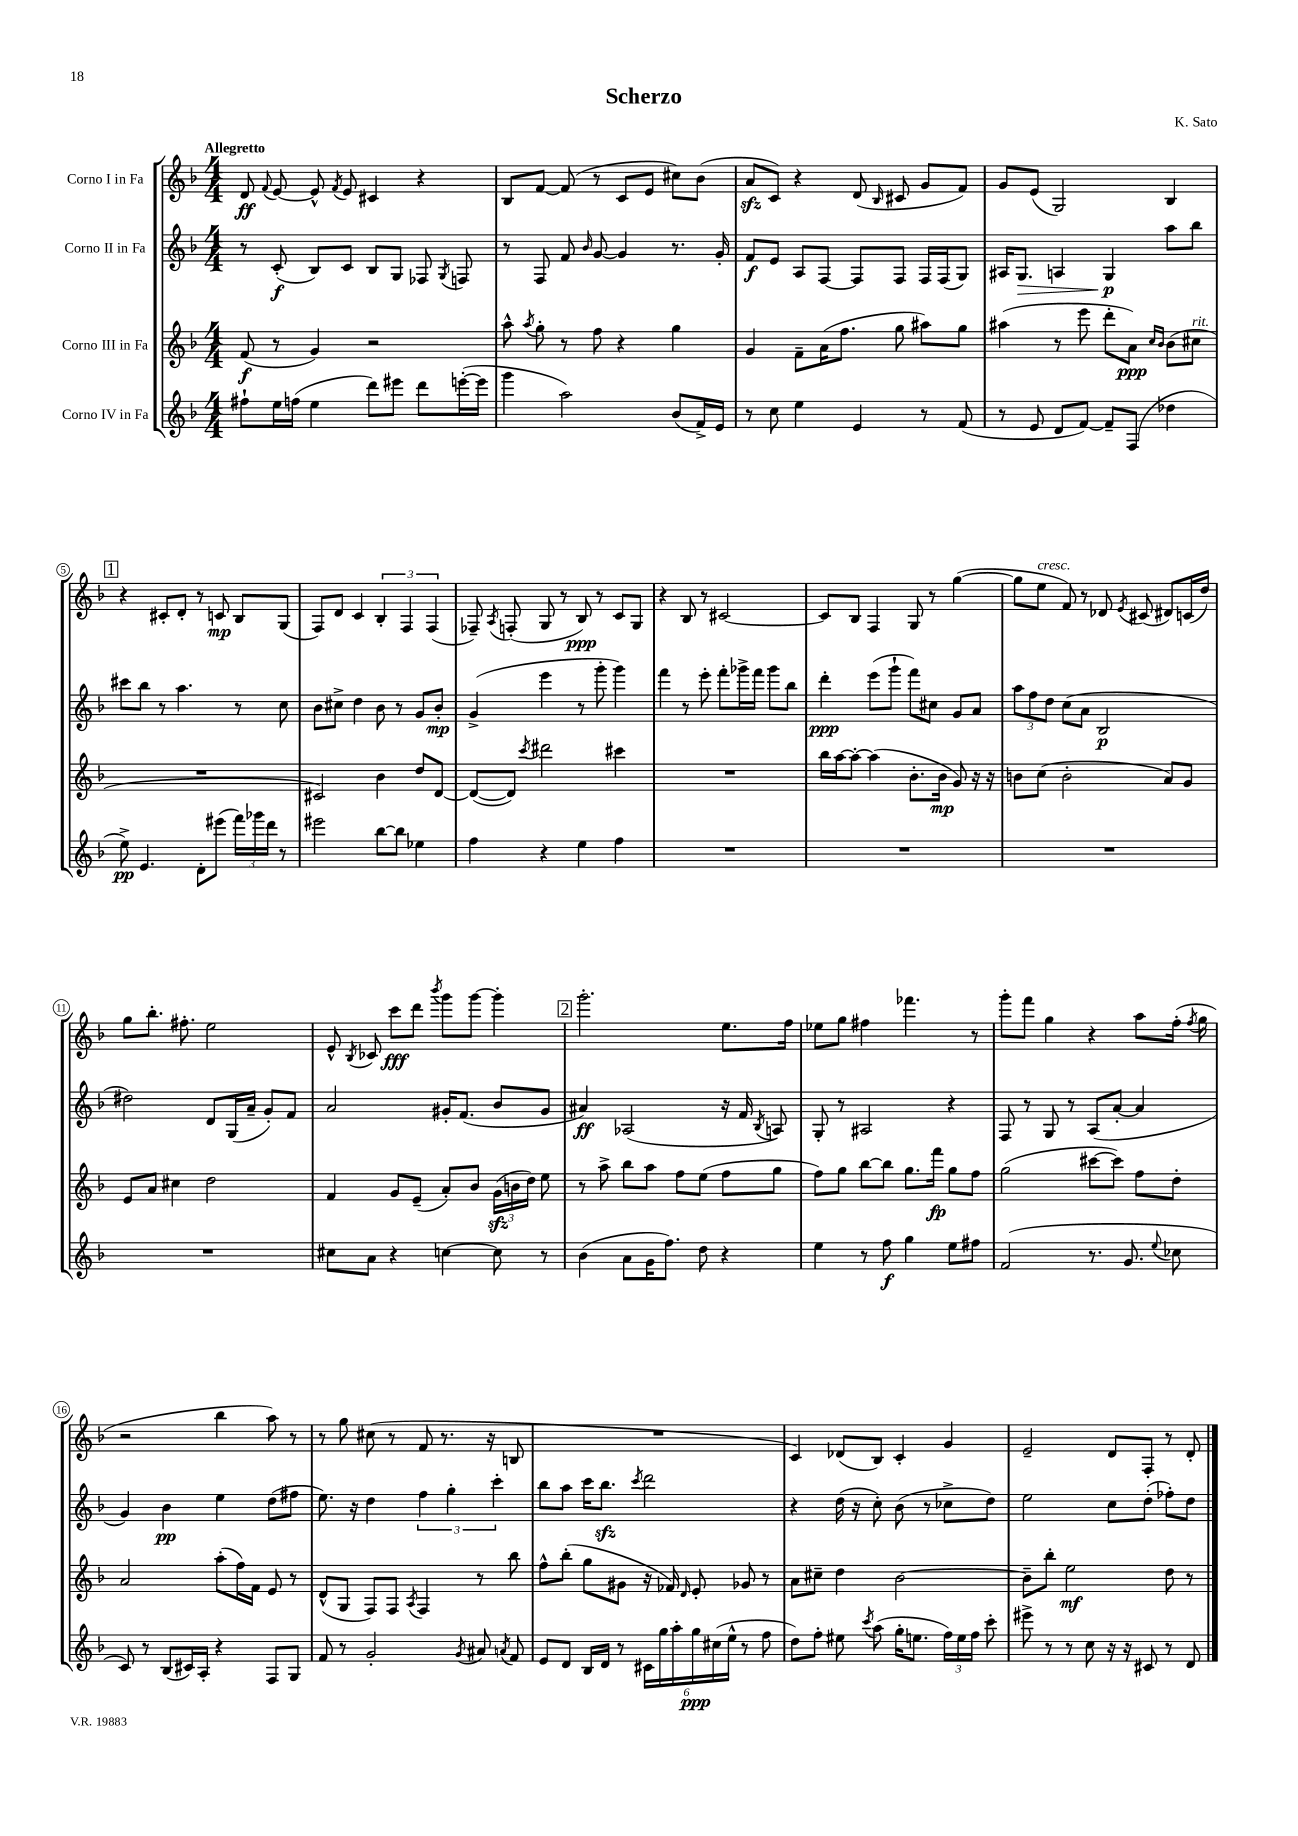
\header { title = "Scherzo" composer = "K. Sato" }
<<
\new StaffGroup <<
\new Staff = "s0" \with { instrumentName = "Corno I in Fa" } {
    \clef treble \key f \major \numericTimeSignature \time 4/4 \tempo "Allegretto"
    \autoBeamOff d'8\ff \appoggiatura { f'8 } e'8~ e'8-^ \acciaccatura { f'8 } e'8 cis'4 r4 |
    bes8[ f'8]~ f'8( r8 c'8[ e'8] cis''8[) bes'8]( |
    a'8[\sfz c'8]) r4 d'8( \grace { bes16 } cis'8 g'8[ f'8]) |
    g'8[ e'8]( g2) bes4 |
    \mark \markup { \box "1" } r4 cis'8[-. d'8]-. r8 c'8\mp bes8[ g8]( |
    f8[) d'8] c'4 \tuplet 3/2 { bes4-. f4 f4( } |
    fes8--) \acciaccatura { a8 } f8-.( g8 r8 bes8\ppp) r8 c'8[ g8] |
    r4 bes8 r8 cis'2~ |
    cis'8[ bes8] f4 g8 r8 g''4~( |
    g''8[ e''8]^\markup { \italic "cresc." } f'8) r8 des'8 \acciaccatura { e'8 } cis'8( dis'8[) c'16( d''16]) |
    g''8[ bes''8.]-. fis''8.-. e''2 |
    e'8-^ \acciaccatura { bes8 } ces'8 c'''8[\fff d'''8] \acciaccatura { bes'''8 } g'''8[ g'''8]~ g'''4-. |
    \mark \markup { \box "2" } g'''2.-. e''8.[ f''16] |
    ees''8[ g''8] fis''4 fes'''4. r8 |
    g'''8[-. f'''8] g''4 r4 a''8[ f''16]-.( \acciaccatura { f''8 } g''16 |
    r2 bes''4 a''8) r8 |
    r8 g''8 cis''8( r8 f'8 r8. r16 b8 |
    R1 |
    c'4) des'8[( bes8]) c'4-. g'4 |
    e'2-- d'8[ f8]-. r8 d'8-. \bar "|." |
}
\new Staff = "s1" \with { instrumentName = "Corno II in Fa" } {
    \clef treble \key f \major \numericTimeSignature \time 4/4
    \autoBeamOff r8 c'8-.\f( bes8[) c'8] bes8[ g8] fes8 \acciaccatura { g8 } f8 |
    r8 f8 f'8 \grace { bes'16 } g'8~ g'4 r8. g'16-. |
    f'8[\f e'8] a8[ f8]~ f8[ f8] f16[ f16( g8]) |
    ais16[ g8.]\> a4 g4\p\! a''8[ bes''8] |
    \mark \markup { \box "1" } cis'''8[ bes''8] r8 a''4. r8 c''8 |
    bes'8[ cis''8]-> d''4 bes'8 r8 g'8[ bes'8]-.\mp |
    g'4->( e'''4 r8 g'''8-. g'''4) |
    f'''4 r8 e'''8-. f'''8[-. ges'''16-> f'''16] ges'''8[ bes''8] |
    d'''4-.\ppp e'''8[( g'''8]-! f'''8[) cis''8] g'8[ a'8] |
    \tuplet 3/2 { a''8[ f''8 d''8] } c''8[( a'8] bes2\p |
    dis''2) d'8[ g16( a'16]-- g'8[-.) f'8] |
    a'2 gis'16[-. f'8.]( bes'8[ gis'8] |
    \mark \markup { \box "2" } ais'4\ff) aes2( r16 f'16 \acciaccatura { bes8 } a8) |
    g8-. r8 ais2 r4 |
    f8 r8 g8 r8 a8[( a'8]~-. a'4 |
    g'4) bes'4\pp e''4 d''8[( fis''8] |
    e''8.) r16 d''4 \tuplet 3/2 { f''4 g''4-. c'''4-. } |
    bes''8[ a''8] c'''16[ bes''8.]\sfz \acciaccatura { c'''8 } d'''2 |
    r4 d''16( r16 c''8-.) bes'8( r8 ces''8[-> d''8]) |
    e''2 c''8[ d''8]-.( fes''8[-.) d''8] \bar "|." |
}
\new Staff = "s2" \with { instrumentName = "Corno III in Fa" } {
    \clef treble \key f \major \numericTimeSignature \time 4/4
    \autoBeamOff f'8\f( r8 g'4) r2 |
    a''8-^ \acciaccatura { a''8 } g''8-. r8 f''8 r4 g''4 |
    g'4 f'8[-- a'16( f''8.] g''8 ais''8[) g''8] |
    ais''4( r8 e'''8 d'''8[-. a'8]\ppp) \grace { c''16[ bes'16] } bes'8[( cis''8]^\markup { \italic "rit." } |
    \mark \markup { \box "1" } R1 |
    cis'2) bes'4 d''8[ d'8]~ |
    d'8[~( d'8]) \acciaccatura { c'''8 } dis'''2 cis'''4 |
    R1 |
    bes''16[ a''16~ a''8]~-. a''4( bes'8.[-. bes'16]\mp g'8) r16 r16 |
    b'8[ c''8]( b'2-. a'8[) g'8] |
    e'8[ a'8] cis''4 d''2 |
    f'4 g'8[ e'8]--( a'8[-.) bes'8] \tuplet 3/2 { g'16[\sfz( b'16 d''16]) } e''8 |
    \mark \markup { \box "2" } r8 a''8-> bes''8[ a''8] f''8[ e''8]( f''8[ g''8] |
    f''8[) g''8] bes''8[~ bes''8] g''8.[ f'''16]\fp g''8[ f''8] |
    g''2( cis'''8[~ cis'''8]) f''8[ d''8]-. |
    a'2 a''8[-.( f''16) f'16] e'8 r8 |
    d'8[-^( g8] f8[) f8] \acciaccatura { a8 } f4 r8 bes''8 |
    f''8[-^ bes''8]-.( g''8[ gis'8] r16 fes'16) \grace { d'16 } e'8-. ges'8 r8 |
    a'8[ cis''8]-- d''4 bes'2~ |
    bes'8[-- bes''8]-. e''2\mf d''8 r8 \bar "|." |
}
\new Staff = "s3" \with { instrumentName = "Corno IV in Fa" } {
    \clef treble \key f \major \numericTimeSignature \time 4/4
    \autoBeamOff fis''8[-! e''16 f''16]( e''4 d'''8[) eis'''8] d'''8[ e'''16~-.( e'''16] |
    g'''4 a''2) bes'8[( f'16->) e'16] |
    r8 c''8 e''4 e'4 r8 f'8( |
    r8 e'8 d'8[ f'8]~) f'8[-- f8]( des''4 |
    \mark \markup { \box "1" } e''8->\pp) e'4. d'8[-. eis'''8]( \tuplet 3/2 { f'''16[) ges'''16 d'''16] } r8 |
    eis'''2 bes''8[~ bes''8] ees''4 |
    f''4 r4 e''4 f''4 |
    R1 |
    R1 |
    R1 |
    R1 |
    cis''8[ a'8] r4 c''4~ c''8 r8 |
    \mark \markup { \box "2" } bes'4( a'8[ g'16 f''8.]) d''8 r4 |
    e''4 r8 f''8\f g''4 e''8[ fis''8] |
    f'2( r8. g'8. \appoggiatura { e''8 } ces''8 |
    c'8) r8 bes8[( cis'16) a16]-. r4 f8[ g8] |
    f'8 r8 g'2-. \acciaccatura { g'8 } ais'8 \acciaccatura { a'8 } f'8 |
    e'8[ d'8] bes16[ d'16] r8 \tuplet 6/4 { cis'16[ g''16 a''16-. g''16\ppp cis''16( e''16]-^ } r8 f''8 |
    d''8[) f''8]-. eis''8 \acciaccatura { c'''8 } a''8( g''16[-. e''8.] \tuplet 3/2 { f''16[) e''16 f''16] } c'''8-. |
    eis'''8-> r8 r8 c''8 r16 r16 cis'8 r8 d'8 \bar "|." |
}
>>
>>
\layout { \context { \Score \override BarNumber.stencil = #(make-stencil-circler 0.1 0.3 ly:text-interface::print) } }
